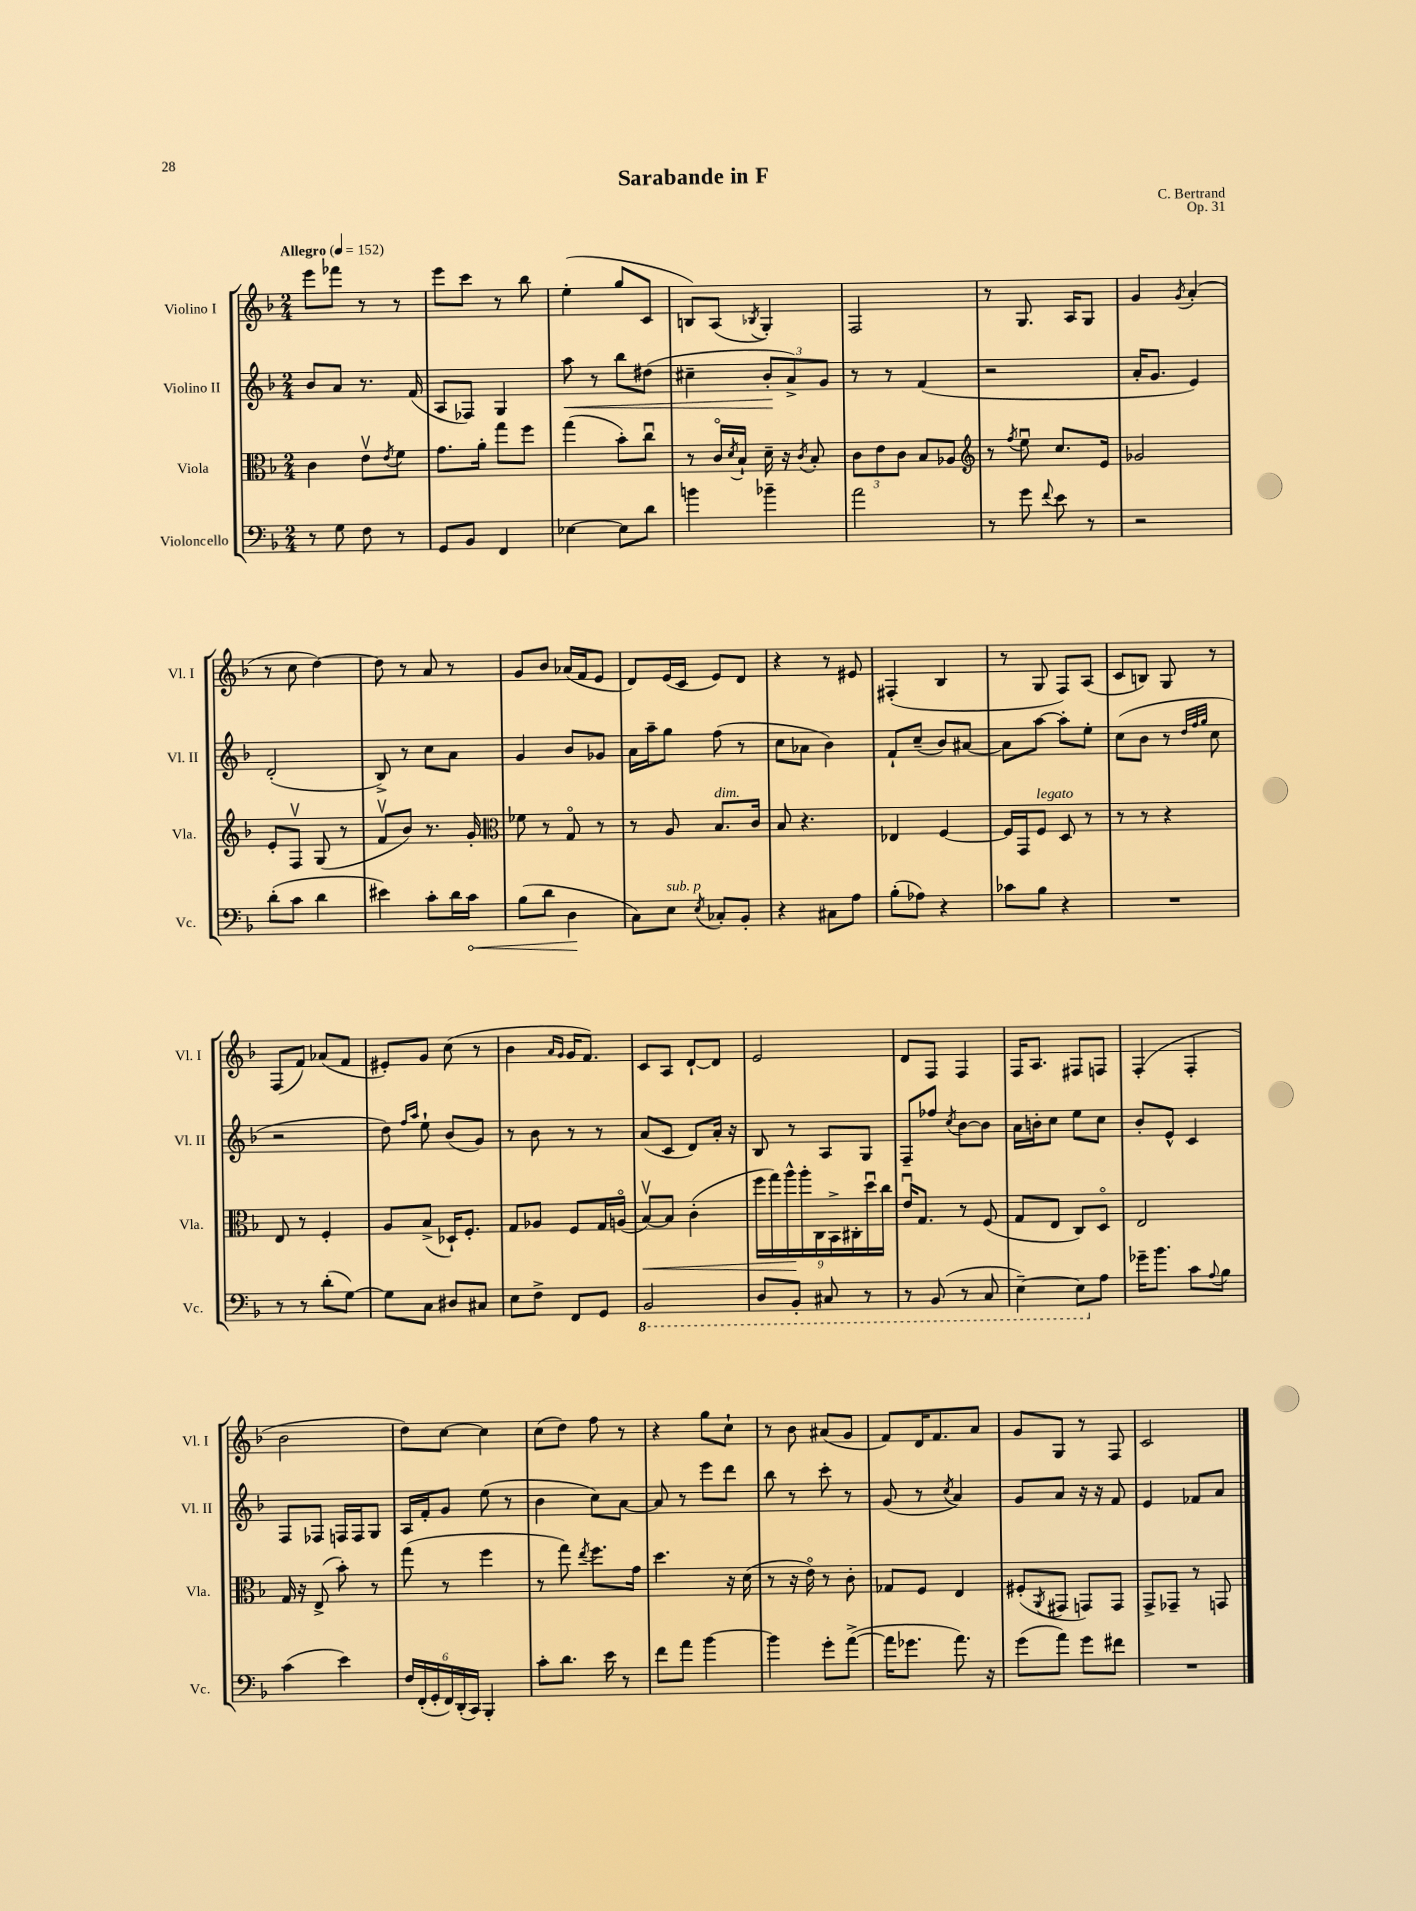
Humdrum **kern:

**kern	**dynam	**kern	**dynam	**kern	**dynam	**kern
*part4	*part4	*part3	*part3	*part2	*part2	*part1
*staff4	*staff4	*staff3	*staff3	*staff2	*staff2	*staff1
*I"Violoncello	*	*I"Viola	*	*I"Violino II	*	*I"Violino I
*I'Vc.	*	*I'Vla.	*	*I'Vl. II	*	*I'Vl. I
*clefF4	*	*clefC3	*	*clefG2	*	*clefG2
*k[b-]	*	*k[b-]	*	*k[b-]	*	*k[b-]
*M2/4	*	*M2/4	*	*M2/4	*	*M2/4
*MM152	*	*MM152	*	*MM152	*	*MM152
=1	=1	=1	=1	=1	=1	=1
!	!	!	!	!	!	!LO:TX:a:B:t=Allegro
8r	.	4c\	.	8b-/L	.	8eee\L
8G\	.	.	.	8a/J	.	8fff-X\J
8F\	.	8ev\L	.	8.r	.	8r
.	.	8qe/	.	.	.	.
8r	.	8f\J	.	.	.	8r
.	.	.	.	(16f/	.	.
=2	=2	=2	=2	=2	=2	=2
8GG/L	.	8.g\L	.	8A/L	.	8eee\L
8BB-/J	.	.	.	8F-X/J)	.	8ccc\J
.	.	16a'\Jk	.	.	.	.
4FF/	.	8gg\L	.	4G/	.	8r
.	.	8ff\J	.	.	.	8bb-\
=3	=3	=3	=3	=3	=3	=3
!	!	!	!	!	!LO:HP:b	!
[4E-X\	.	(4gg\	.	8aa\	<	(4ee'\
.	.	.	.	8r	.	.
8E-\L]	.	8b-'\L)	.	8bb-\L	.	8gg/L
8d\J	.	8ccu\J	.	(8dd#X\J	.	8c/J
=4	=4	=4	=4	=4	=4	=4
4bn\	.	8r	.	4cc#X~\	.	8Bn/L)
.	.	16c/LL	.	.	.	(8A/J
.	.	8qd/	.	.	.	.
.	.	16B-`/JJ	.	.	.	.
.	.	.	.	.	.	8qB-X/
4b-X~\	.	16d~\	.	12b-'/L	.	4G'/)
.	.	16r	.	.	.	.
.	.	.	.	12a^/)	[	.
.	.	8qc/	.	.	.	.
.	.	8B-'/	.	.	.	.
.	.	.	.	12g/J	.	.
=5	=5	=5	=5	=5	=5	=5
2a\	.	12c\L	.	8r	.	2F/
.	.	12e\	.	.	.	.
.	.	.	.	8r	.	.
.	.	12c\J	.	.	.	.
.	.	8B-/L	.	(4f/	.	.
.	.	8A-X/J	.	.	.	.
=6	=6	=6	=6	=6	=6	=6
*	*	*clefG2	*	*	*	*
8r	.	8r	.	2r	.	8r
.	.	8qff/	.	.	.	.
8g\	.	8eeu\	.	.	.	8.G/
8qqf/	.	.	.	.	.	.
8e\	.	8.cc/L	.	.	.	.
.	.	.	.	.	.	16A/KL
8r	.	.	.	.	.	8G/J
.	.	16e/Jk	.	.	.	.
=7	=7	=7	=7	=7	=7	=7
2r	.	2g-X/	.	16a'/KL	.	4g/
.	.	.	.	8.g/J	.	.
.	.	.	.	.	.	8qg/
.	.	.	.	4e/)	.	(4a'/
!!LO:LB:g=z
=8	=8	=8	=8	=8	=8	=8
(8d'\L	.	8e'/L	.	(2d'/	.	8r
8c\J	.	8Fv/J	.	.	.	8cc\
4d\	.	(8G/	.	.	.	[4dd\)
.	.	8r	.	.	.	.
=9	=9	=9	=9	=9	=9	=9
4e#X\)	.	8fv/L	.	8B-^/)	.	8dd\]
.	.	8b-/J)	.	8r	.	8r
8c'\L	.	8.r	.	8cc\L	.	8a/
16d\L	.	.	.	8a\J	.	8r
!	!LO:HP:b	!	!	!	!	!
16c\JJ	<	16g'/	.	.	.	.
=10	=10	=10	=10	=10	=10	=10
*	*	*clefC3	*	*	*	*
(8B-\L	.	8f-X\	.	4g/	.	8g/L
8d\J	.	8r	.	.	.	8b-/J
4D\	.	8G/	.	8b-/L	.	(16a-X/LL
.	.	.	.	.	.	16f/J
.	.	8r	.	8g-X/J	.	8e/J
.	[	.	.	.	.	.
=11	=11	=11	=11	=11	=11	=11
8C\L)	.	8r	.	16a\LL	.	8d/L)
.	.	.	.	16aa~\J	.	.
!LO:TX:a:i:t=sub. p	!	!	!	!	!	!
8E\J	.	8A/	.	8gg\J	.	(16e/L
.	.	.	.	.	.	16c/JJ
8qE/	.	.	.	.	.	.
!	!	!LO:TX:a:i:t=dim.	!	!	!	!
8C-X'/L	.	8.B-/L	.	(8ff\	.	8e/L)
8BB-'/J	.	.	.	8r	.	8d/J
.	.	16c/Jk	.	.	.	.
=12	=12	=12	=12	=12	=12	=12
4r	.	8B-/	.	8cc\L	.	4r
.	.	4.r	.	8a-X\J	.	.
8C#X\L	.	.	.	4b-\)	.	8r
8A\J	.	.	.	.	.	8e#X/
=13	=13	=13	=13	=13	=13	=13
(8B-'\L	.	4E-X/	.	8f`/L	.	(4F#X'/
8A-X\J)	.	.	.	(8cc~/J	.	.
4r	.	[4F/	.	8b-/L)	.	4B-/
.	.	.	.	[8a#X/J	.	.
=14	=14	=14	=14	=14	=14	=14
8c-X\L	.	16F/LL]	.	8a#\L]	.	8r
.	.	16GG/J	.	.	.	.
!	!	!LO:TX:a:i:t=legato	!	!	!	!
8B-\J	.	8F/J	.	[8aa\J	.	8G/
4r	.	8D/	.	8aa'\L]	.	8F/L)
.	.	8r	.	8ee'\J	.	(8A/J
=15	=15	=15	=15	=15	=15	=15
2r	.	8r	.	(8cc\L	.	8c/L
.	.	8r	.	8b-\J	.	8Bn/J)
.	.	4r	.	8r	.	8G/
.	.	.	.	32qqdd/LLL	.	.
.	.	.	.	32qqff/	.	.
.	.	.	.	32qqgg/JJJ	.	.
.	.	.	.	8cc\	.	8r
!!LO:LB:g=z
=16	=16	=16	=16	=16	=16	=16
8r	.	8E/	.	2r	.	(8F/L
8r	.	8r	.	.	.	8f/J)
(8d'\L	.	4F'/	.	.	.	(8a-X/L
[8G\J)	.	.	.	.	.	8f/J
=17	=17	=17	=17	=17	=17	=17
8G\L]	.	8A/L	.	8dd\)	.	8e#X'/L)
.	.	.	.	16qqff/LL	.	.
.	.	.	.	16qqaa/JJ	.	.
8C\J	.	(8B-^/J	.	8ee`\	.	8g/J
8D#X/L	.	16D-X`/KL)	.	(8b-/L	.	(8cc\
.	.	8.F'/J	.	.	.	.
8C#X/J	.	.	.	8g/J)	.	8r
=18	=18	=18	=18	=18	=18	=18
8E\L	.	8G/L	.	8r	.	4b-\
8F^\J	.	8A-X/J	.	8b-\	.	.
.	.	.	.	.	.	16qqa/LL
.	.	.	.	.	.	16qqg/JJ
8FF/L	.	8F/L	.	8r	.	16g/KL
.	.	.	.	.	.	8.f/J)
8GG/J	.	16G/L	.	8r	.	.
.	.	(16An/JJ	.	.	.	.
=19	=19	=19	=19	=19	=19	=19
*8ba	*	*	*	*	*	*
!	!	!	!LO:HP:b	!	!	!
2BBB-/	.	[8B-v/L)	<	(8a/L	.	8c/L
.	.	8B-/J]	.	8c/J	.	8A/J
.	.	(4c'\	.	8d/L)	.	[8d`/L
.	.	.	.	16a'/Jk	.	8d/J]
.	.	.	.	16r	.	.
=20	=20	=20	=20	=20	=20	=20
8DD/L	.	18ff\LL	.	8B-/	.	2e/
.	.	18gg\)	.	.	.	.
.	.	18aa^^\	.	.	.	.
8BBB-'/J	.	.	.	8r	.	.
.	.	18aa'\	[	.	.	.
.	.	18C\	.	.	.	.
8CC#X/	.	.	.	8A/L	.	.
.	.	18BB-^\	.	.	.	.
.	.	18C#X'\	.	.	.	.
8r	.	.	.	8G/J	.	.
.	.	18ddu\	.	.	.	.
.	.	18cc\JJ	.	.	.	.
=21	=21	=21	=21	=21	=21	=21
8r	.	16eu/KL	.	8F~/L	.	8d/L
.	.	8.G/J	.	.	.	.
(8BBB-/	.	.	.	8ff-X/J	.	8F/J
.	.	.	.	8qcc/	.	.
8r	.	8r	.	[8b-\L	.	4F/
8CC/	.	(8F/	.	8b-\J]	.	.
=22	=22	=22	=22	=22	=22	=22
[4EE~\)	.	8G/L	.	16a\LL	.	16F/KL
.	.	.	.	16bn'\J	.	8.A/J
.	.	8E/J	.	8cc\J	.	.
8EE\L]	.	8C/L)	.	8ee\L	.	8F#X/L
*X8ba	*	*	*	*	*	*
8A\J	.	8D/J	.	8cc\J	.	8Fn/J
=23	=23	=23	=23	=23	=23	=23
16g-X~\KL	.	2E/	.	8b-'/L	.	(4F'/
8.b-\J	.	.	.	.	.	.
.	.	.	.	8e^^/J	.	.
8c\L	.	.	.	4c/	.	4F'/
8qqA/	.	.	.	.	.	.
8B-\J	.	.	.	.	.	.
!!LO:LB:g=z
=24	=24	=24	=24	=24	=24	=24
(4c\	.	16G/	.	8F/L	.	2b-\
.	.	16r	.	.	.	.
.	.	(8E^/	.	8F-X/J	.	.
4e\)	.	8b-'\)	.	16Fn/LL	.	.
.	.	.	.	16F/J	.	.
.	.	8r	.	8G/J	.	.
=25	=25	=25	=25	=25	=25	=25
24F/LL	.	(8gg\	.	16A/LL	.	8dd\L)
(24FF'/	.	.	.	.	.	.
.	.	.	.	16f'/J	.	.
24GG'/	.	.	.	.	.	.
24FF/)	.	8r	.	8g/J	.	[8cc\J
(24DD'/	.	.	.	.	.	.
24CC/JJ)	.	.	.	.	.	.
4BBB-'/	.	4ff\	.	(8ee\	.	4cc\]
.	.	.	.	8r	.	.
=26	=26	=26	=26	=26	=26	=26
8c'\L	.	8r	.	4b-\	.	(8cc\L
8.d\J	.	8gg\)	.	.	.	8dd\J)
.	.	8qee/	.	.	.	.
.	.	8.ff\L	.	8cc\L)	.	8ff\
16e\	.	.	.	.	.	.
8r	.	.	.	[8a\J	.	8r
.	.	16g\Jk	.	.	.	.
=27	=27	=27	=27	=27	=27	=27
8f\L	.	4.dd\	.	8a/]	.	4r
8a\J	.	.	.	8r	.	.
[4b-\	.	.	.	8eee\L	.	8gg\L
.	.	16r	.	8ddd\J	.	8cc`\J
.	.	(16d\	.	.	.	.
=28	=28	=28	=28	=28	=28	=28
4b-\]	.	8r	.	8bb-\	.	8r
.	.	16r	.	8r	.	8b-\
.	.	16e\)	.	.	.	.
8g'\L	.	8r	.	8ccc'\	.	(8a#X/L
([8a^\J	.	8c'\	.	8r	.	8g/J
=29	=29	=29	=29	=29	=29	=29
16a\KL]	.	8G-X/L	.	(8g/	.	8f/L)
8.g-X\J	.	.	.	.	.	.
.	.	8F/J	.	8r	.	16d/K
.	.	.	.	.	.	8.f/
.	.	.	.	8qcc/	.	.
8.a\)	.	4E/	.	4a/)	.	.
.	.	.	.	.	.	8a/J
16r	.	.	.	.	.	.
=30	=30	=30	=30	=30	=30	=30
(8g\L	.	(8F#X'/L	.	8g/L	.	8g/L
.	.	8qAA/	.	.	.	.
8a\J)	.	8GG#X/J	.	8a/J	.	8G/J
8g\L	.	8GGn/L)	.	16r	.	8r
.	.	.	.	16r	.	.
8f#X\J	.	8GG/J	.	8f/	.	8F/
=31	=31	=31	=31	=31	=31	=31
2r	.	8GG^/L	.	4e/	.	2c/
.	.	8GG-X~/J	.	.	.	.
.	.	8r	.	8f-X/L	.	.
.	.	8GGn/	.	8a/J	.	.
==	==	==	==	==	==	==
*-	*-	*-	*-	*-	*-	*-
